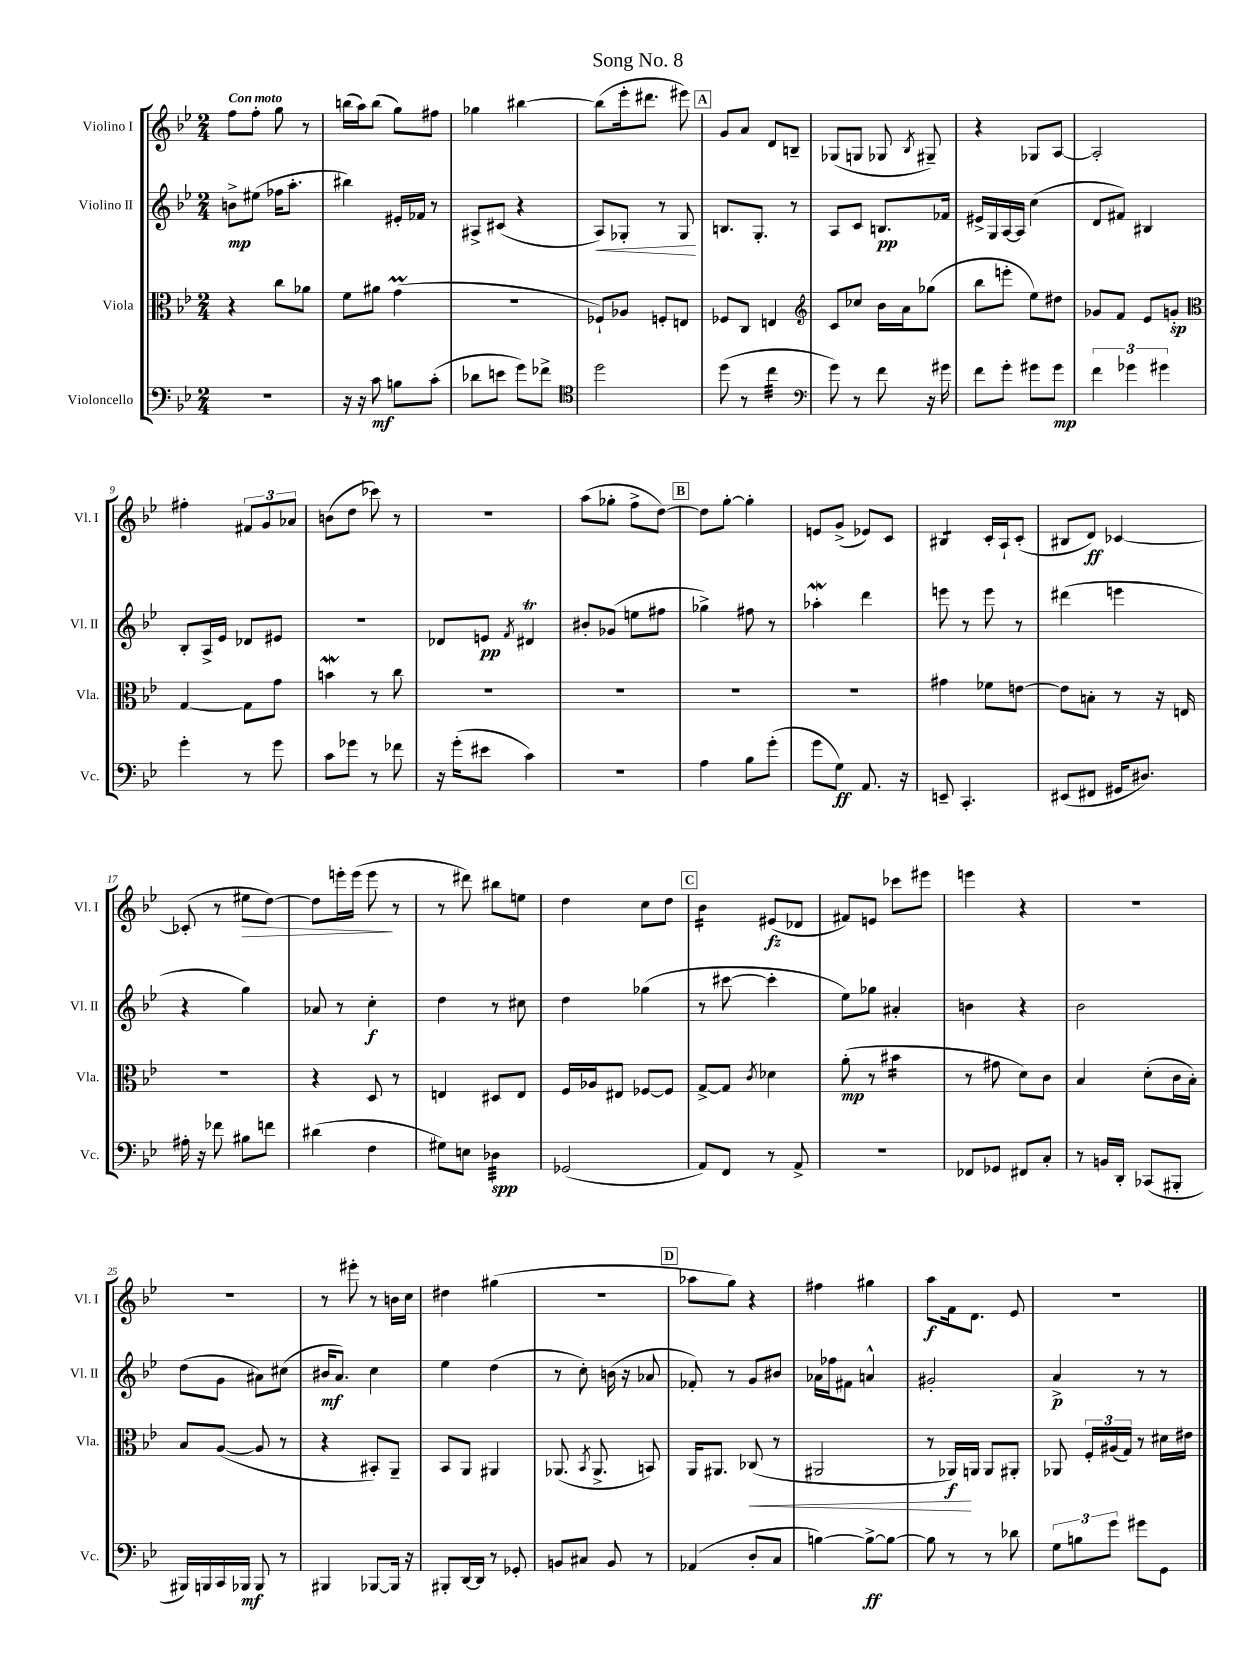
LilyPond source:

\header { title = "Song No. 8" }
<<
\new StaffGroup <<
\new Staff = "s0" \with { instrumentName = "Violino I" shortInstrumentName = "Vl. I" } {
    \clef treble \key bes \major \numericTimeSignature \time 2/4 \tempo "Con moto"
    \autoBeamOff f''8[ f''8]-. g''8 r8 |
    b''16[( a''16) b''8]( g''8[) fis''8] |
    ges''4 bis''4~ |
    bis''8[( ees'''16-. dis'''8.] eis'''8) |
    \mark \markup { \box "A" } g'8[ a'8] d'8[ b8]-- |
    ges8[( g8] ges8 \acciaccatura { bes8 } gis8--) |
    r4 ges8[ a8]~ |
    a2-. |
    fis''4-. \tuplet 3/2 { fis'8[ g'8 aes'8] } |
    b'8[( d''8] ces'''8) r8 |
    R2 |
    a''8[( ges''8]-. f''8[-> d''8]~) |
    \mark \markup { \box "B" } d''8[ g''8]~-. g''4-. |
    e'8[ g'8]->( ees'8[) c'8] |
    bis4:8 c'16[-. a16-! c'8]-.( |
    bis8[ d'8]\ff) ces'4~ |
    ces'8-.( r8 eis''8[\> d''8]~) |
    d''8[ e'''16-. e'''16]( e'''8\! r8 |
    r8 dis'''8) bis''8[ e''8] |
    d''4 c''8[ d''8] |
    \mark \markup { \box "C" } bes'4:16 eis'8[\fz( des'8] |
    fis'8[) e'8] ces'''8[ eis'''8] |
    e'''4 r4 |
    R2 |
    R2 |
    r8 eis'''8-. r8 b'16[ c''16] |
    dis''4 gis''4( |
    R2 |
    \mark \markup { \box "D" } aes''8[ g''8]) r4 |
    fis''4 gis''4 |
    a''8[\f f'16 d'8.] ees'8 |
    R2 \bar "|." |
}
\new Staff = "s1" \with { instrumentName = "Violino II" shortInstrumentName = "Vl. II" } {
    \clef treble \key bes \major \numericTimeSignature \time 2/4
    \autoBeamOff b'8[->\mp eis''8]( fes''16[ a''8.]-. |
    bis''4) eis'16[-. fes'16] r8 |
    ais8[-> cis'8]( r4 |
    a8[\<) ges8]-. r8 ges8\! |
    \mark \markup { \box "A" } b8.[ g8.]-. r8 |
    a8[ c'8] b8.[\pp fes'16] |
    eis'16[-> g16 a16~ a16] c''4( |
    d'8[ fis'8]) bis4 |
    bes8[-. a16-> ees'16] des'8[ eis'8] |
    r2 |
    des'8[ e'8]\pp \acciaccatura { f'8 } dis'4\trill |
    bis'8[-. ges'8]( e''8[ fis''8] |
    \mark \markup { \box "B" } ges''4->) fis''8 r8 |
    aes''4-.\mordent d'''4 |
    e'''8 r8 e'''8 r8 |
    dis'''4( e'''4 |
    r4 g''4) |
    aes'8 r8 c''4-.\f |
    d''4 r8 cis''8 |
    d''4 ges''4( |
    \mark \markup { \box "C" } r8 cis'''8~ cis'''4-. |
    ees''8[) ges''8] ais'4-. |
    b'4 r4 |
    bes'2 |
    d''8[( g'8] ais'8[) cis''8]( |
    bis'16[\mf a'8.]) c''4 |
    ees''4 d''4( |
    r8 c''8-.) b'16( r16 aes'8 |
    \mark \markup { \box "D" } fes'8-.) r8 g'8[ bis'8] |
    aes'16[ fes''16 fis'8] a'4-^ |
    gis'2-. |
    a'4->\p r8 r8 \bar "|." |
}
\new Staff = "s2" \with { instrumentName = "Viola" shortInstrumentName = "Vla." } {
    \clef alto \key bes \major \numericTimeSignature \time 2/4
    \autoBeamOff r4 c''8[ aes'8] |
    f'8[ ais'8] g'4\prall( |
    R2 |
    fes8[-!) aes8] f8[-. e8] |
    \mark \markup { \box "A" } fes8[ c8] e4 |
    \clef treble c'8[ ces''8] bes'16[ a'16 ges''8]( |
    bes''8[ e'''8]-. ees''8[) dis''8] |
    ges'8[ f'8] ees'8[ g'8]-.\sp |
    \clef alto g4~ g8[ g'8] |
    b'4\mordent r8 c''8 |
    R2 |
    R2 |
    \mark \markup { \box "B" } R2 |
    R2 |
    gis'4 fes'8[ e'8]~ |
    e'8[ b8]-. r8 r16 e16 |
    R2 |
    r4 d8 r8 |
    e4 dis8[ e8] |
    f16[ aes16 eis8] fes8[~ fes8] |
    \mark \markup { \box "C" } g8[~-> g8] \acciaccatura { c'8 } des'4 |
    a'8-.\mp( r8 bis'4:16 |
    r8 gis'8 d'8[) c'8] |
    bes4 d'8[-.( c'16 bes16]-.) |
    bes8[ a8]~( a8 r8 |
    r4 bis,8[-.) a,8]-- |
    bes,8[ a,8] ais,4 |
    aes,8.( \acciaccatura { bes,8 } aes,8.-> b,8) |
    \mark \markup { \box "D" } a,16[ ais,8.] ces8\<( r8 |
    ais,2 |
    r8 aes,16[\f\!) a,16] a,8[ ais,8]-. |
    aes,8 \tuplet 3/2 { f16[-. ais16( g16]) } r8 dis'16[ eis'16] \bar "|." |
}
\new Staff = "s3" \with { instrumentName = "Violoncello" shortInstrumentName = "Vc." } {
    \clef bass \key bes \major \numericTimeSignature \time 2/4
    \autoBeamOff R2 |
    r16 r16 c'8\mf b8[ c'8]-.( |
    des'8[ e'8] g'8[) fes'8]-> |
    \clef tenor d''2 |
    \mark \markup { \box "A" } d''8( r8 c''4:32 |
    \clef bass g'8) r8 f'8 r16 gis'16 |
    f'8[ g'8]-. gis'8[ gis'8]\mp |
    \tuplet 3/2 { f'4 ges'4 gis'4 } |
    g'4-. r8 g'8 |
    c'8[ ges'8] r8 fes'8 |
    r16 g'16[-.( eis'8] c'4) |
    R2 |
    \mark \markup { \box "B" } a4 bes8[ g'8]-.( |
    g'8[ g8]\ff) a,8. r16 |
    e,8-- c,4.-. |
    eis,8[( fis,8] gis,16[ dis8.]) |
    ais16-. r16 fes'8 bis8[ f'8] |
    dis'4( f4 |
    gis8[) e8] des4:32\spp |
    ges,2( |
    \mark \markup { \box "C" } a,8[) f,8] r8 a,8-> |
    r2 |
    fes,8[ ges,8] fis,8[ c8]-. |
    r8 b,16[ d,16]-. ces,8[( bis,,8]-. |
    bis,,16[) b,,16 c,16 bes,,16]\mf bes,,8 r8 |
    bis,,4 bes,,8[~ bes,,16] r16 |
    bis,,8[-. d,16~ d,16] r8 ges,8-. |
    b,8[ cis8] b,8 r8 |
    \mark \markup { \box "D" } aes,4( d8[-. c8] |
    b4~) b8[~->\ff b8]~ |
    b8 r8 r8 des'8 |
    \tuplet 3/2 { g8[ b8 g'8] } gis'8[ g,8] \bar "|." |
}
>>
>>
